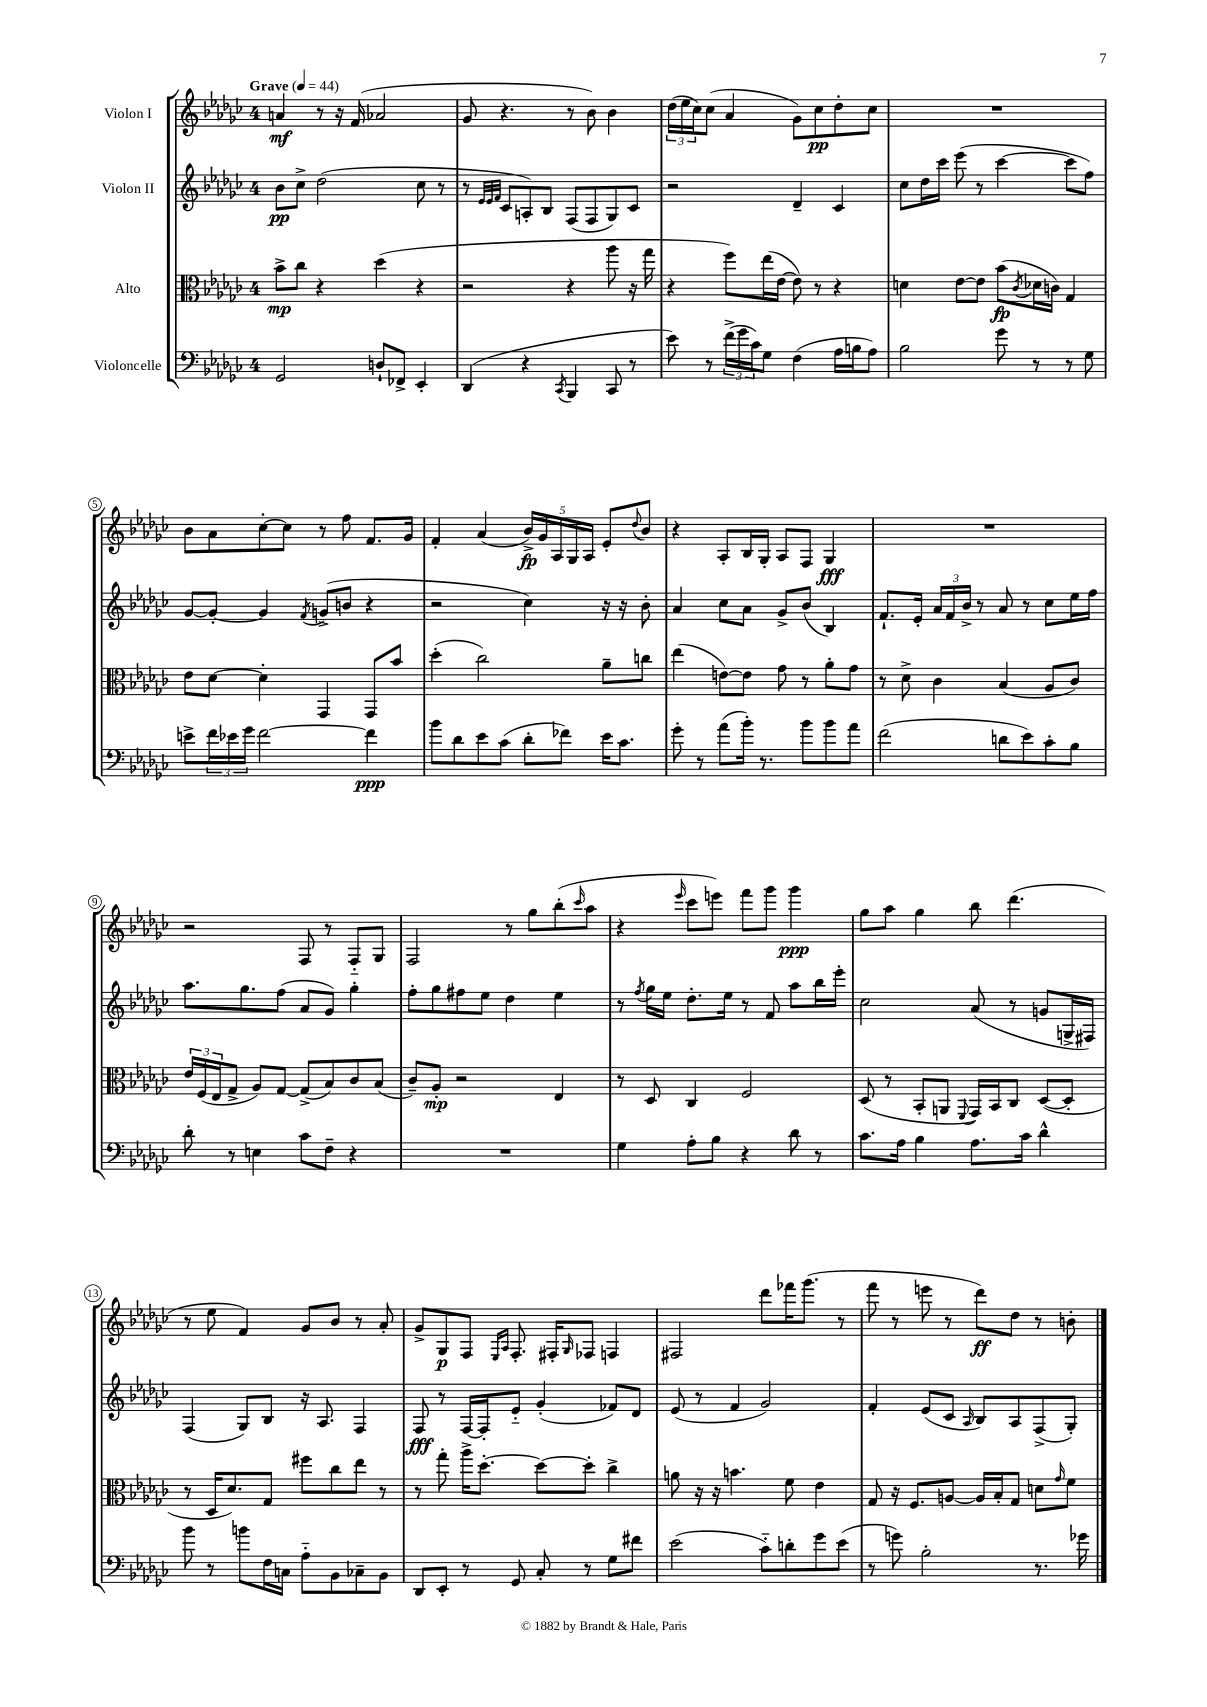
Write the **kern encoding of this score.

**kern	**kern	**kern	**kern
*staff4	*staff3	*staff2	*staff1
*clefF4	*clefC3	*clefG2	*clefG2
*k[b-e-a-d-g-c-]	*k[b-e-a-d-g-c-]	*k[b-e-a-d-g-c-]	*k[b-e-a-d-g-c-]
*M4/4	*M4/4	*M4/4	*M4/4
*MM44	*MM44	*MM44	*MM44
2GG-	8b-^	8b-	4a
.	8cc-	8cc-^	.
.	4r	(2dd-	8r
.	.	.	16r
.	.	.	(16f
8D`	(4dd-	.	2a-
8FF-^	.	.	.
4EE-'	4r	8cc-	.
.	.	8r	.
=	=	=	=
(4DD-	2r	8r	8g-
.	.	32qqe-	.
.	.	32qqe-	.
.	.	32qqf	.
.	.	8c-	4.r
4r	.	8A')	.
.	.	8B-	.
8qCC-	.	.	.
4BBB-	4r	(8F	8r
.	.	8F	8b-)
8CC-	8aa-	8G-)	4b-
8r	16r	8c-	.
.	16gg-	.	.
=	=	=	=
8e-)	4r	2r	(24dd-
.	.	.	24ee-
.	.	.	24cc-)
8r	.	.	(8cc-
(24f^	8ff)	.	4a-
24g-	.	.	.
24c-)	.	.	.
8G-	(16ee-	.	.
.	[16e-	.	.
(4F	8e-])	4d-~	8g-)
.	8r	.	8cc-
16A-	4r	4c-	8dd-'
16B	.	.	.
8A-)	.	.	8cc-
=	=	=	=
2B-	4d	8cc-	1r
.	.	16dd-	.
.	.	16ccc-	.
.	[8e-	(8eee-	.
.	8e-]	8r	.
8g-	(8b-	[4ccc-	.
.	8qc-	.	.
8r	16d-	.	.
.	16c)	.	.
8r	4G-	8ccc-]	.
8G-	.	8ff)	.
=	=	=	=
8e^	8e-	[8g-	8b-
24f	[8d-	8g-'_	8a-
24e-	.	.	.
24g-	.	.	.
[2f	4d-']	4g-]	[8cc-'
.	.	.	8cc-]
.	.	8qf	.
.	4GG-	(8g^	8r
.	.	8b	8ff
4f]	8GG-	4r	8.f
.	8b-	.	.
.	.	.	16g-
=	=	=	=
8b-	(4dd-'	2r	4f'
8d-	.	.	.
8e-	2cc-)	.	(4a-
(8c-	.	.	.
8d-'	.	4cc-)	20b-^)
.	.	.	20g-
.	.	.	20A-
8f-)	.	.	.
.	.	.	20G-
.	.	.	20A-
16e-	8a-~	16r	8e-'
8.c-	.	16r	.
.	.	.	8qqdd-
.	8cc	8b-'	8b-
=	=	=	=
8g-'	(4ee-	4a-	4r
8r	.	.	.
(8a-	[8e)	8cc-	8A-'
16b-')	8e]	8a-	16B-
8.r	.	.	16G-'
.	8g-	8g-^	8A-
8b-	8r	(8b-	8F
8b-	8a-'	4B-)	4G-
8a-	8g-	.	.
=	=	=	=
(2f	8r	8.f`	1r
.	8d-^	.	.
.	.	16e-'	.
.	4c-	24a-	.
.	.	24f	.
.	.	24b-^	.
.	.	8r	.
8d	(4B-	8a-	.
8e-)	.	8r	.
8c-'	8A-	8cc-	.
8B-	8c-)	16ee-	.
.	.	16ff	.
=	=	=	=
8d-'	24e-	8.aa-	2r
.	(24F	.	.
.	24E-	.	.
8r	8G-^	.	.
.	.	8.gg-	.
4E	8A-)	.	.
.	[8G-	(8ff	.
8c-	(8G-^]	8a-	8F
8F~	8B-)	8g-)	8r
4r	8c-	4gg-'	8F'~
.	(8B-	.	8G-
=	=	=	=
1r	8c-~)	8ff'	2F
.	8A-'	8gg-	.
.	2r	8ff#	.
.	.	8ee-	.
.	.	4dd-	8r
.	.	.	8gg-
.	4E-	4ee-	(8bb-'
.	.	.	16qqccc-
.	.	.	8aa-
=	=	=	=
4G-	8r	8r	4r
.	.	8qff	.
.	8D-	16gg-	.
.	.	16ee-	.
.	.	.	16qqeee-
8A-'	4C-	8.dd-'	8ccc-
8B-	.	.	8eee)
.	.	16ee-	.
4r	2F	8r	8fff
.	.	8f	8ggg-
8d-	.	8aa-	4ggg-
8r	.	16bb-	.
.	.	16eee-'	.
=	=	=	=
8.c-	(8D-	2cc-	8gg-
.	8r	.	8aa-
16A-	.	.	.
4B-	8BB-'	.	4gg-
.	8AA	.	.
.	8qqFF	.	.
8.A-	16GG-)	(8a-	8bb-
.	16BB-	.	.
.	8C-	8r	(4.ddd-
16c-	.	.	.
4d-^^	([8D-	8g	.
.	8D-']	16G^	.
.	.	16F#)	.
=	=	=	=
8b-	8r	(4F	8r
8r	16D-	.	8ee-
.	8.d-)	.	.
8b	.	8G-)	4f)
16F	8G-	8B-	.
16C	.	.	.
8A-'~	8ff#	16r	8g-
.	.	8.A-	.
8BB-	8cc-	.	8b-
8C-~	8ee-	4F	8r
8BB-	8r	.	8a-'
=	=	=	=
8DD-	8r	8F	8g-^
8EE-'	8gg-'	8r	8G-
8r	16aa-^	[16F	8F
.	[8.dd-'	16F']	.
.	.	.	16qqE-
.	.	.	16qqA-
8GG-	.	8e-'~	8.F'
8C-'	8dd-_	(4g-'	.
.	.	.	16F#'
.	.	.	16qqG-
8r	8dd-']	.	8F-
8G-	4cc-^	8f-)	4F
8f#	.	8d-	.
=	=	=	=
(2e-	8a	(8e-	2F#
.	16r	8r	.
.	16r	.	.
.	4.b	4f	.
8c-'~)	.	2g-)	8ddd-
8d'	8f	.	16fff-
.	.	.	(8.ggg-
8g-	4e-	.	.
(8e-	.	.	8r
=	=	=	=
8r	8G-	4f'	8fff
8g)	16r	.	8r
.	8.F	.	.
2B-'	.	(8e-	8eee
.	[8A	8c-	8r
.	.	16qqA-	.
.	16A]	8B-)	8ddd-)
.	16B-'	.	.
.	8G-	8A-	8dd-
8.r	8d	(8F^	8r
.	16qqg-	.	.
.	8f	8G-')	8b'
16g-	.	.	.
==	==	==	==
*-	*-	*-	*-
